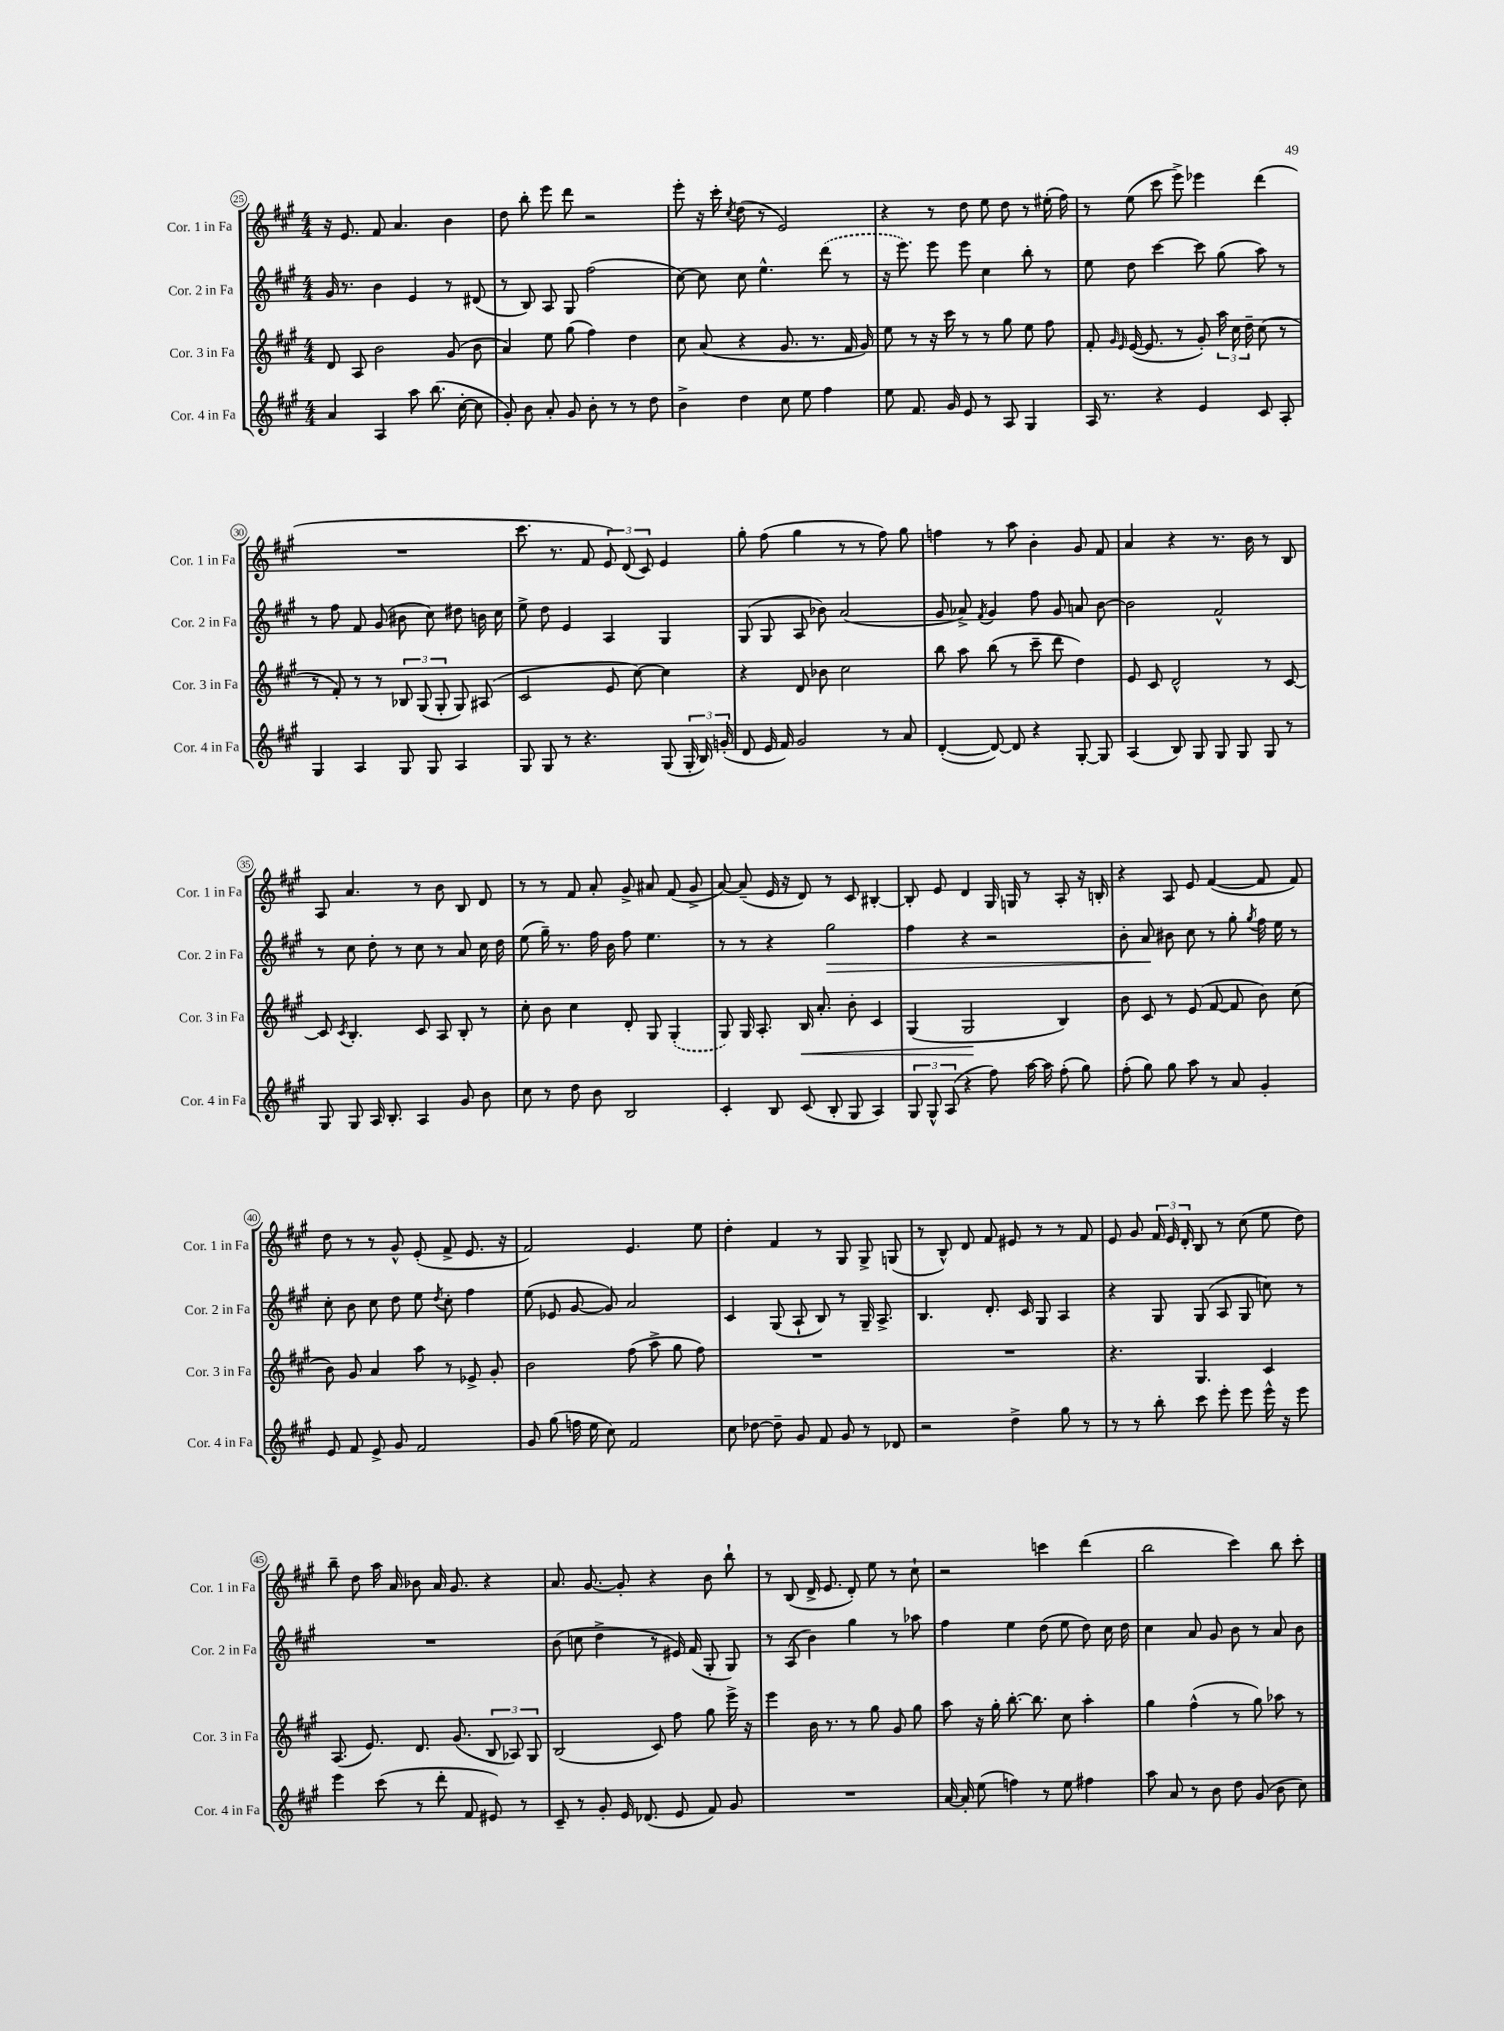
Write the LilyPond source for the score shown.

<<
\new StaffGroup <<
\new Staff = "s0" \with { instrumentName = "Cor. 1 in Fa" shortInstrumentName = "Cor. 1 in Fa" } {
    \clef treble \key a \major \numericTimeSignature \time 4/4
    \autoBeamOff r16 e'8. fis'8 a'4. b'4 |
    d''8 b''8-. e'''8 d'''8 r2 |
    e'''8-. r16 cis'''16-. \acciaccatura { cis''8 } d''8( r8 e'2) |
    r4 r8 d''8 e''8 d''8 r8 eis''16-.( fis''16) |
    r8 e''8( cis'''8 e'''8->) ees'''4 d'''4( |
    R1 |
    cis'''8. r8. fis'8 \tuplet 3/2 { e'8) d'8( cis'8) } e'4 |
    gis''8-. fis''8( gis''4 r8 r8 fis''8) gis''8 |
    f''4 r8 a''8 b'4-. gis'8 fis'8 |
    a'4 r4 r8. b'16 r8 b8 |
    a8 a'4. r8 b'8 b8 d'8 |
    r8 r8 fis'8 a'8-. gis'8-> ais'8 fis'8( gis'8-> |
    a'8~) a'8--( e'16 r16 d'8) r8 cis'8 bis4~-. |
    bis8-. e'8 d'4 gis16 g16 r8 a8-. r16 b16-. |
    r4 a8 e'8 fis'4~( fis'8 fis'8) |
    d''8 r8 r8 gis'8-^ e'8-.( fis'8-> e'8. r16 |
    fis'2) e'4. e''8 |
    d''4-. fis'4 r8 gis8 gis8-> g8( |
    r8 b8-^) d'8 fis'8 eis'8 r8 r8 fis'8 |
    e'8 gis'8 \tuplet 3/2 { fis'16 e'16 d'16-. } b8 r8 cis''8( e''8 d''8) |
    b''8-- d''8 a''16 a'16 bes'8 a'16 gis'8. r4 |
    a'8. gis'8.~ gis'8-. r4 b'8 b''8-! |
    r8 b8( d'16-> e'8. d'8-.) e''8 r8 cis''8-! |
    r2 c'''4 d'''4( |
    b''2 cis'''4) b''8 cis'''8-. \bar "|." |
}
\new Staff = "s1" \with { instrumentName = "Cor. 2 in Fa" shortInstrumentName = "Cor. 2 in Fa" } {
    \clef treble \key a \major \numericTimeSignature \time 4/4
    \autoBeamOff gis'16 r8. b'4 e'4 r8 dis'8( |
    r8 b8) a8 gis8 fis''2( |
    cis''8~) cis''8 cis''8 e''4.-^ \once \slurDashed d'''8( r8 |
    r16 e'''8.) e'''8 e'''8 cis''4 b''8-. r8 |
    e''8 d''8 cis'''4~ cis'''8 gis''8( a''8) r8 |
    r8 fis''8 fis'8 gis'8( bis'8 cis''8) dis''8 b'16 cis''16 |
    e''8-> d''8 e'4 a4 gis4 |
    gis8( gis8 a8 bes'8) a'2( |
    gis'8 aes'8->) \acciaccatura { fis'8 } gis'4 fis''8 gis'8 a'8 b'8~ |
    b'2 fis'2-^ |
    r8 cis''8 d''8-. r8 cis''8 r8 a'8 cis''16 d''16 |
    e''8( gis''16--) r8. fis''16 b'16 fis''8 e''4. |
    r8 r8 r4 gis''2\> |
    fis''4 r4 r2 |
    b'8-. a'8\! bis'8 cis''8 r8 gis''8-. \acciaccatura { gis''8 } fis''16 e''16 r8 |
    cis''8-. b'8 cis''8 d''8 e''8 \acciaccatura { d''8 } cis''8-. fis''4 |
    e''8( ees'8 gis'8~ gis'8) a'2 |
    cis'4 gis8( a8-! b8) r8 gis16-- a8.-> |
    b4. d'8.-. cis'16 gis8 a4 |
    r4 gis8 gis8( a8 gis8 c''8) r8 |
    R1 |
    b'8( c''8 d''4-> r8 eis'16) fis'16( gis8-. gis8) |
    r8 a8( b'4) gis''4 r8 aes''8 |
    fis''4 e''4 d''8( e''8 d''8) cis''16 d''16 |
    cis''4 a'8 gis'8 b'8 r8 a'8 b'8 \bar "|." |
}
\new Staff = "s2" \with { instrumentName = "Cor. 3 in Fa" shortInstrumentName = "Cor. 3 in Fa" } {
    \clef treble \key a \major \numericTimeSignature \time 4/4
    \autoBeamOff d'8 a8 b'2 gis'8( b'8 |
    a'4) e''8 gis''8( fis''4) d''4 |
    cis''8 a'8( r4 gis'8. r8. fis'16 gis'16) |
    e''8 r8 r16 cis'''16 r8 r8 gis''8 e''8 fis''8 |
    fis'8-. \grace { gis'16 e'16 } e'16~( e'8. r8 gis'8-.) \tuplet 3/2 { a''16 cis''16 d''16-- } cis''8( r8 |
    r8 fis'8-.) r8 r8 \tuplet 3/2 { bes8 gis8( gis8-. } gis8) ais8( |
    cis'2 e'8 cis''8~) cis''4 |
    r4 d'8 bes'8 cis''2 |
    b''8 a''8 b''8( r8 cis'''8-- d'''8 d''4) |
    e'8 cis'8 d'2-^ r8 cis'8~ |
    cis'8 \acciaccatura { cis'8 } b4.-. cis'8 a8 b8-. r8 |
    cis''8-. b'8 cis''4 d'8-. gis8 \once \slurDashed gis4-.( |
    gis8) gis16 a8.-. b16\< a'8.-. b'8-. cis'4 |
    gis4( gis2\! b4) |
    b'8 cis'8 r8 e'8( fis'8~ fis'8 b'8) cis''8( |
    b'8) gis'8 a'4 a''8 r8 ees'8-> gis'8-. |
    b'2 fis''8( a''8-> gis''8 fis''8) |
    R1 |
    R1 |
    r4. gis4. cis'4 |
    a8.( e'8.) d'8. gis'8.( \tuplet 3/2 { b8 aes8) gis8 } |
    b2( cis'8) fis''8 gis''8 e'''16-> r16 |
    e'''4 b'16 r8. r8 gis''8 gis'8 gis''8 |
    a''8 r16 gis''16-. b''8.~-. b''8. cis''8 a''4-. |
    gis''4 fis''4-^( r8 gis''8) aes''8 r8 \bar "|." |
}
\new Staff = "s3" \with { instrumentName = "Cor. 4 in Fa" shortInstrumentName = "Cor. 4 in Fa" } {
    \clef treble \key a \major \numericTimeSignature \time 4/4
    \autoBeamOff a'4 a4 a''8 b''8.( cis''16~-. cis''8 |
    gis'8-.) b'8 a'8-. gis'8 b'8-. r8 r8 d''8 |
    b'4-> d''4 cis''8 e''8 fis''4 |
    e''8 fis'8. gis'16 e'8 r8 a8 gis4 |
    a16 r8. r4 e'4 cis'8 a8-. |
    gis4 a4 gis8 gis8 a4 |
    gis8 gis8 r8 r4. gis8( \tuplet 3/2 { gis16-. b16) g'16-.( } |
    d'8 e'16 fis'16) gis'2 r8 a'8 |
    d'4~-.( d'8~) d'8 r4 gis8~-. gis8 |
    a4( b8) gis8 gis8 gis8 gis8 r8 |
    gis8 gis8 a16 b8.-. a4 gis'8 b'8 |
    cis''8 r8 d''8 b'8 b2 |
    cis'4-. b8 cis'8( b8-. gis8 a4) |
    \tuplet 3/2 { gis8 gis8-^ a8( } r4 fis''8) a''16~ a''16 fis''8-.( gis''8) |
    fis''8-.( gis''8) gis''8 a''8 r8 a'8 gis'4-. |
    e'8 fis'8 e'8-> gis'8 fis'2 |
    gis'8 gis''8( f''16 e''16 cis''8) fis'2 |
    cis''8 des''8~ des''8-- gis'8 fis'8 gis'8 r8 des'8 |
    r2 d''4-> gis''8 r8 |
    r8 r8 b''8-. cis'''8 e'''8-. e'''8 e'''16-^ r16 e'''8 |
    e'''4 cis'''8( r8 d'''8-. fis'8 eis'8) r8 |
    cis'8-- r8 gis'8-. e'16 des'8.( e'8 fis'8) gis'8 |
    R1 |
    a'16~ a'16-. e''8( f''4) r8 e''8 fis''4 |
    a''8 a'8 r8 b'8 d''8 gis'8( b'8 cis''8) \bar "|." |
}
>>
>>
\layout { \context { \Score currentBarNumber = #25 \override BarNumber.stencil = #(make-stencil-circler 0.1 0.3 ly:text-interface::print) } }
